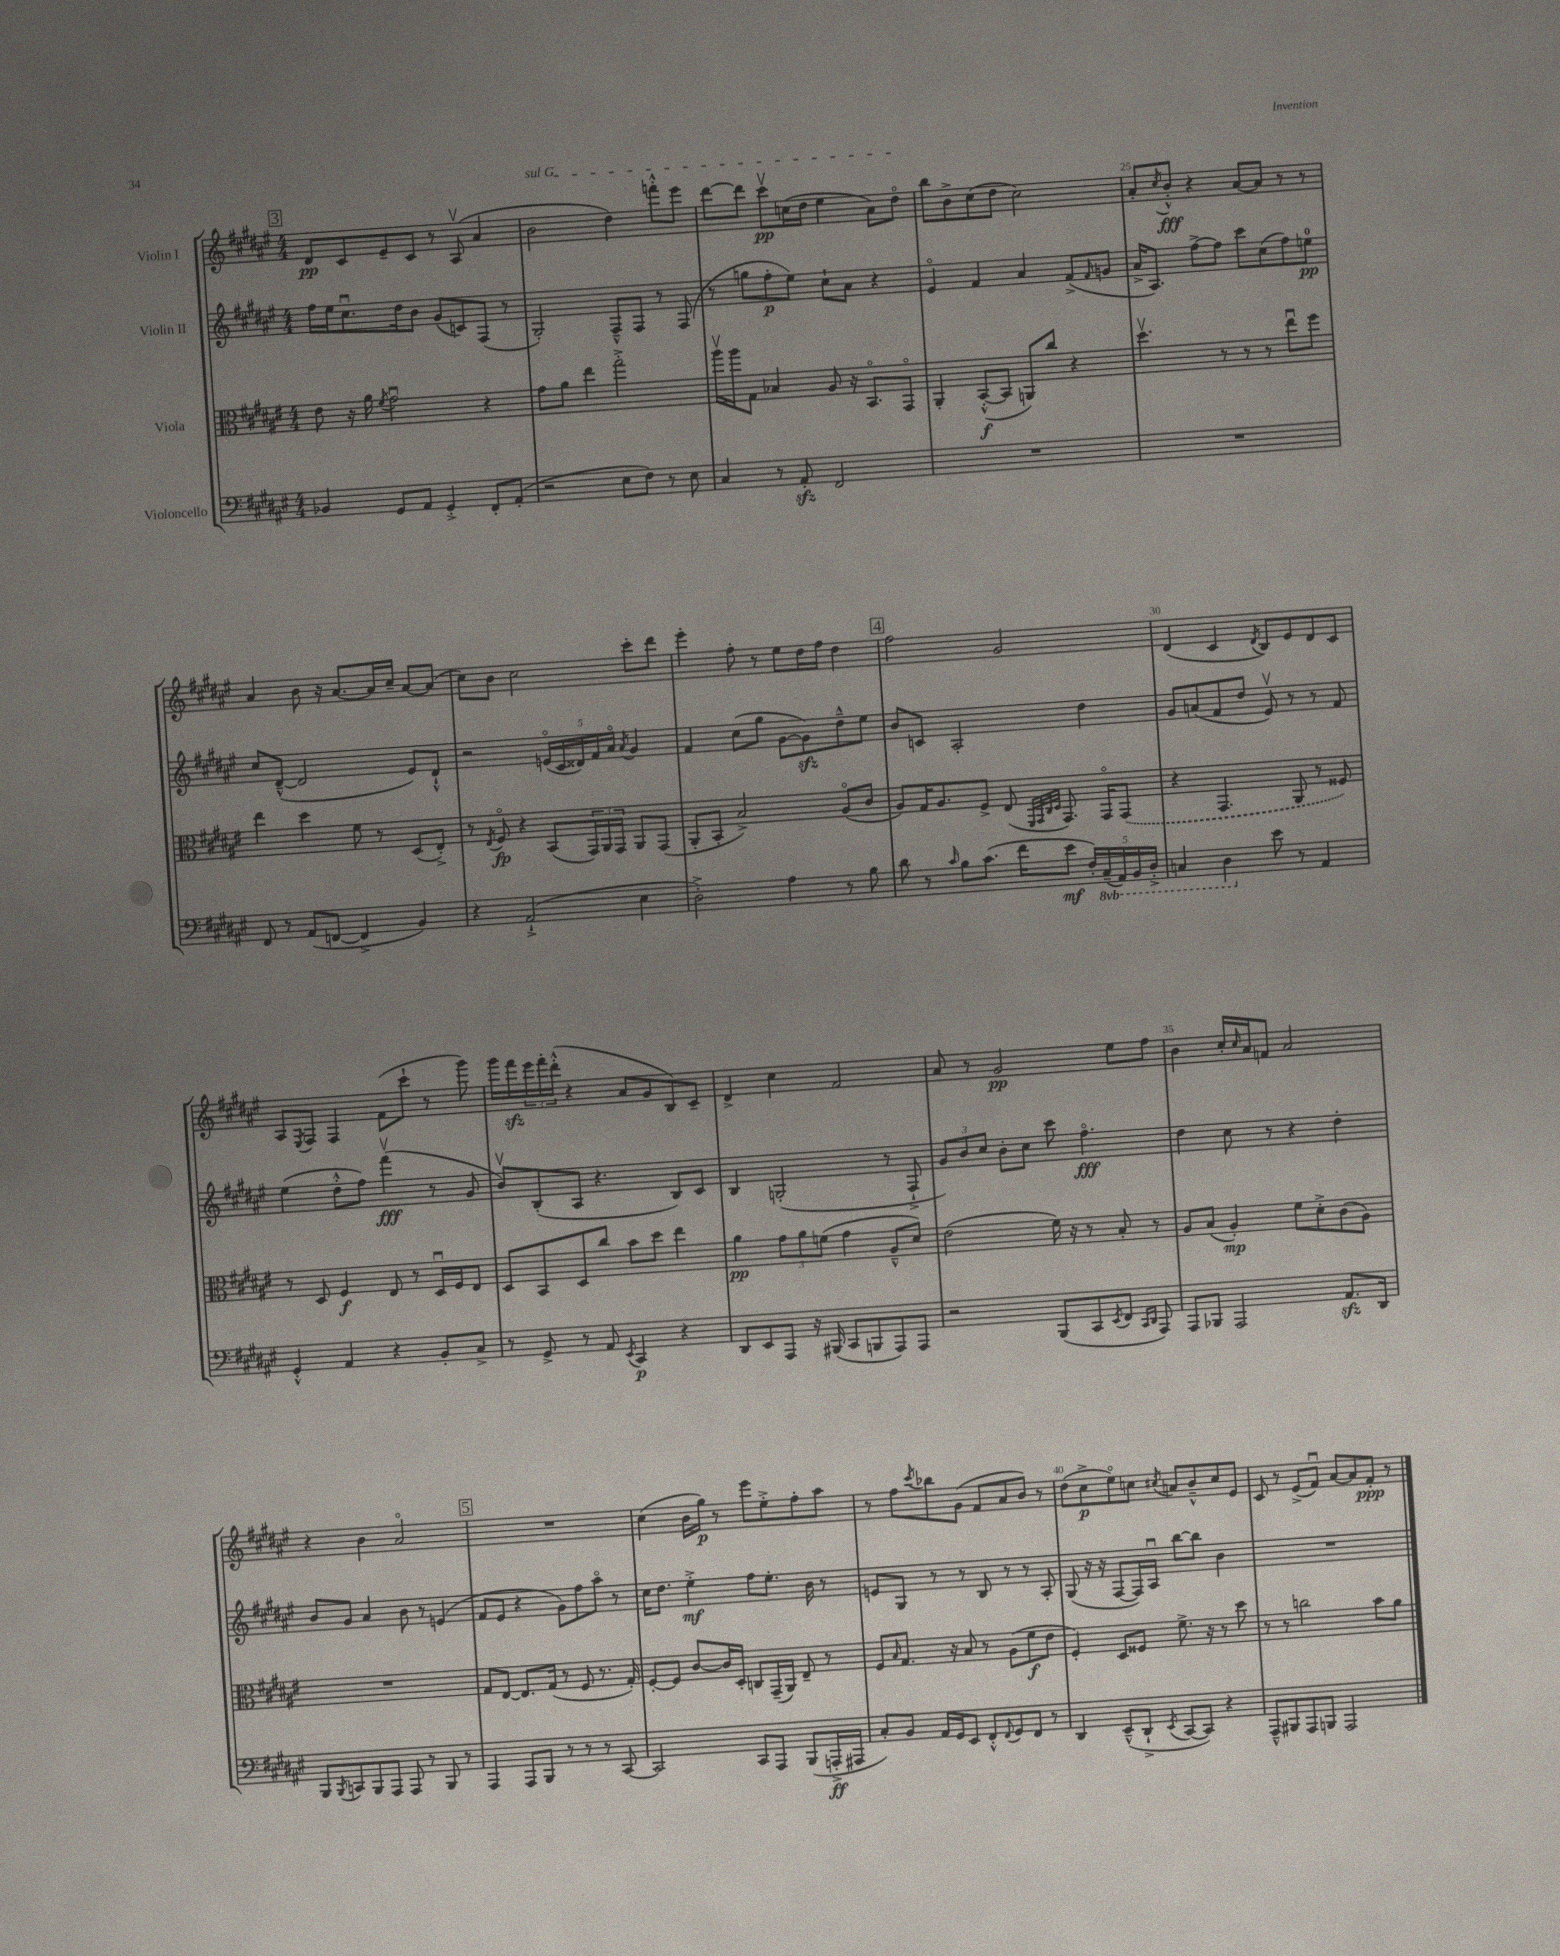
<<
\new StaffGroup <<
\new Staff = "s0" \with { instrumentName = "Violin I" } {
    \clef treble \key fis \major \numericTimeSignature \time 4/4
    \mark \markup { \box "3" } dis'8\pp cis'8 eis'8-- cis'8 r8 ais8\upbow( ais'4 |
    \once \override TextSpanner.bound-details.left.text = \markup { \italic "sul G" } b'2\startTextSpan dis''4) f'''8-.-^ eis'''8 |
    dis'''8~ dis'''8 cis'''8\upbow\pp c''16( dis''16 eis''4 ais'8) dis''8\flageolet\stopTextSpan |
    b''8 b'8-> cis''8( dis''8 cis''2) |
    ais'8-. \acciaccatura { cis''8 } b'8-.-^\fff r4 ais'8~ ais'8 r8 r8 |
    ais'4 b'8 r16 ais'8.~ ais'16 cis''16-- ais'8~ ais'8( |
    cis''8) b'8 cis''2 cis'''8-. dis'''8 |
    eis'''4-. fis''8-. r8 eis''8 dis''16 fis''16 dis''4 |
    \mark \markup { \box "4" } fis''2 gis'2 |
    dis'4( cis'4 \acciaccatura { dis'8 } b8) eis'8 dis'8 cis'8 |
    ais8 \acciaccatura { eis8 } fis8 fis4 fis'8( cis'''8-! r8 gis'''8) |
    gis'''16 fis'''16\sfz \tuplet 3/2 { eis'''16 fis'''16-. dis'''16-.-^( } r4 ais'8 gis'8 b8) cis'8-- |
    dis'4-> cis''4 fis'2 |
    ais'8 r8 gis'2\pp eis''8 fis''8 |
    b'4 cis''16-. \grace { cis''16 } ais'16 f'8 ais'2 |
    r4 b'4 ais'2\flageolet |
    \mark \markup { \box "5" } R1 |
    cis''4( b'16 gis''16\p) r8 eis'''8 eis''8-.-> fis''8-. ais''8 |
    r8 fis''8 \acciaccatura { cis'''8 } bes''8 gis'8( fis'8 ais'8 b'8) r8 |
    dis''8( cis''8->\p eis''8\flageolet) c''8 \acciaccatura { cis''8 } a'8 b'8---^ cis''8 eis'8 |
    cis'8 r8 eis'8->( fis'8\downbow) ais'8~ ais'8 fis'8-.\ppp r8 \bar "|." |
}
\new Staff = "s1" \with { instrumentName = "Violin II" } {
    \clef treble \key fis \major \numericTimeSignature \time 4/4
    \mark \markup { \box "3" } fis''16 eis''16 cis''8.\downbow dis''16 b'8 gis'8( c'8) fis8( r8 |
    gis2-.) fis8---^ fis8 r8 fis8( |
    r8 g''8 fis''8-.\p eis''8) cis''8-! ais'8 r4 |
    eis'4\flageolet fis'4 ais'4 fis'8->( \grace { fis'16 } g'8 |
    ais'16-> ais8.) fis''8~-> fis''8 cis'''8 cis''8( fis''8) e''8-0\pp |
    cis''8 dis'8~---^( dis'2 eis'8) dis'8-!-^ |
    r2 \tuplet 5/4 { e'16\flageolet( cis'16 disis'16) fis'16 ais'16\flageolet } \acciaccatura { ais'8 } gis'4 |
    fis'4 cis''8( gis''8 gis'8~ gis'8\sfz) dis''8---^ eis''8 |
    \mark \markup { \box "4" } b'8 c'8 ais2-. dis''4 |
    gis'8 a'8( fis'8 dis''8 eis'8\upbow) r8 r8 fis'8 |
    eis''4( dis''8-.-^ fis''8) fis'''4\upbow\fff( r8 gis'8 |
    b'8\upbow) b8-.( ais8 r4. b8) cis'8 |
    b4 g2-.( r8 fis8-!-> |
    \tuplet 3/2 { gis'8) b'8 cis''8 } b'8-. cis''8 cis'''8 fis''4.\flageolet\fff |
    dis''4 cis''8 r8 r4 dis''4-. |
    b'8 gis'8 ais'4 b'8 r8 e'4( |
    \mark \markup { \box "5" } fis'8 eis'8 r4 gis'8) fis''8 ais''8\flageolet r8 |
    cis''16 dis''8. eis''4-.->\mf fis''8 eis''8.-. b'16 r8 |
    e'8 gis8 r8 r8 b8 r8 r8 ais8-. |
    gis8( r16 r16 fis8~ fis16) ais16\downbow b''8~ b''8 b'4 |
    R1 \bar "|." |
}
\new Staff = "s2" \with { instrumentName = "Viola" } {
    \clef alto \key fis \major \numericTimeSignature \time 4/4
    \mark \markup { \box "3" } eis'8 r16 ais'16 \acciaccatura { fis'8 } gis'2\downbow r4 |
    gis'8 ais'8 eis''4 gis''2-.-> |
    ais''16\upbow ais''16 gis8 bes4 ais8 r16 b,8.\flageolet gis,8\flageolet |
    ais,4-. b,8~-.-^\f( b,8 a,8) cis''8 r4 |
    dis''4.\upbow r8 r8 r8 eis''8\downbow fis''8 |
    eis''4 dis''4 fis'8 r8 dis8( eis8-.->) |
    r8 \acciaccatura { eis8 } fis8\flageolet\fp r4 b,8( \tuplet 3/2 { gis,16) ais,16 gis,16 } ais,8 gis,8( |
    ais,8-. b,8-. b2->) ais8\flageolet( cis'8 |
    \mark \markup { \box "4" } ais8) gis16 ais8. fis8-> eis8( \grace { fis,32 gis,32 cis32 dis32 } gis,8.) gis,16\flageolet \once \slurDashed gis,8( |
    r4 gis,4. ais,8 r8 fisis8) |
    r8 dis8 fis4\f eis8 r8 dis16\downbow fis16 eis8 |
    dis8 b,8 dis8 cis''8 b'8 dis''8 eis''4 |
    ais'4\pp \tuplet 3/2 { gis'8 ais'8 f'8( } gis'4 ais8---^ dis'8) |
    eis'2( fis'16) r16 r8 b8-. r8 |
    ais8 b8( ais4-.\mp) fis'8 dis'8-.-> cis'8( ais8) |
    R1 |
    \mark \markup { \box "5" } gis8 eis8~ eis8. gis16( r8 fis8 r8. gis16-.) |
    fis8~-. fis8 cis'8~ cis'16 dis16-. c8 gis,16--( ais,16) eis8-- r8 |
    fis8 \grace { b16 } gis8. r16 b8 r8 ais8( fis'8\f eis'8 |
    fis4-.) dis8 fisis8 fis'8.-> r16 r8 dis''8 |
    r8 r8 c''2 b'8 ais'8 \bar "|." |
}
\new Staff = "s3" \with { instrumentName = "Violoncello" } {
    \clef bass \key fis \major \numericTimeSignature \time 4/4 \set Staff.ottavationMarkups = #ottavation-simple-ordinals
    \mark \markup { \box "3" } bes,4 gis,8 ais,8 gis,4-.-> fis,8-. ais,8-.( |
    r2 eis8 fis8) r8 eis8 |
    cis4 r8 ais,8-.\sfz fis,2 |
    R1 |
    R1 |
    fis,8 r8 ais,8( f,8~ f,4-> b,4) |
    r4 ais,2-!->( eis4 |
    dis2-.->) ais4 r8 b8 |
    \mark \markup { \box "4" } dis'8 r8 \grace { cis'16 } b8 cis'8.( fis'16 eis'8\mf \tuplet 5/4 { fis16-.) \ottava #-1 cis,16--( ais,,16) b,,16 dis,16-.-> } |
    c,4 dis,4 \ottava #0 eis'8 r8 ais,4 |
    gis,4-.-^ ais,4 r4 b,8-. cis8-> |
    r8 gis,8-> r8 ais,8 \acciaccatura { eis,8 } cis,4\p r4 |
    dis,8 eis,8 ais,,8 r16 bis,,16( cis,8 b,,8 ais,,8) ais,,8 |
    r2 b,,8( cis,8 \acciaccatura { eis,8 } fis,8 \grace { cis,16 dis,16 } ais,,8) |
    ais,,8 bes,,8 ais,,2 ais,8.\sfz dis,16 |
    b,,8 \acciaccatura { b,,8 } c,8 b,,8 ais,,8 ais,,8 r8 b,,8 r8 |
    \mark \markup { \box "5" } ais,,4 ais,,8 b,,8 r8 r8 r8 cis,8~ |
    cis,2 cis,8 ais,,8 b,,8( a,,16-.->\ff ais,,16 |
    cis8-.) b,8 ais,16 gis,16 eis,8 fis,8-.-^ \appoggiatura { fis,8 } gis,8 fis,8 r8 |
    dis,4 eis,8---^( dis,8-!-> \acciaccatura { eis,8 } cis,8~ cis,8) r4 |
    ais,,8---^ bis,,8 ais,,8 b,,8 ais,,2 \bar "|." |
}
>>
>>
\layout { \context { \Score currentBarNumber = #21 \override BarNumber.break-visibility = ##(#f #t #t) barNumberVisibility = #(every-nth-bar-number-visible 5) } }
